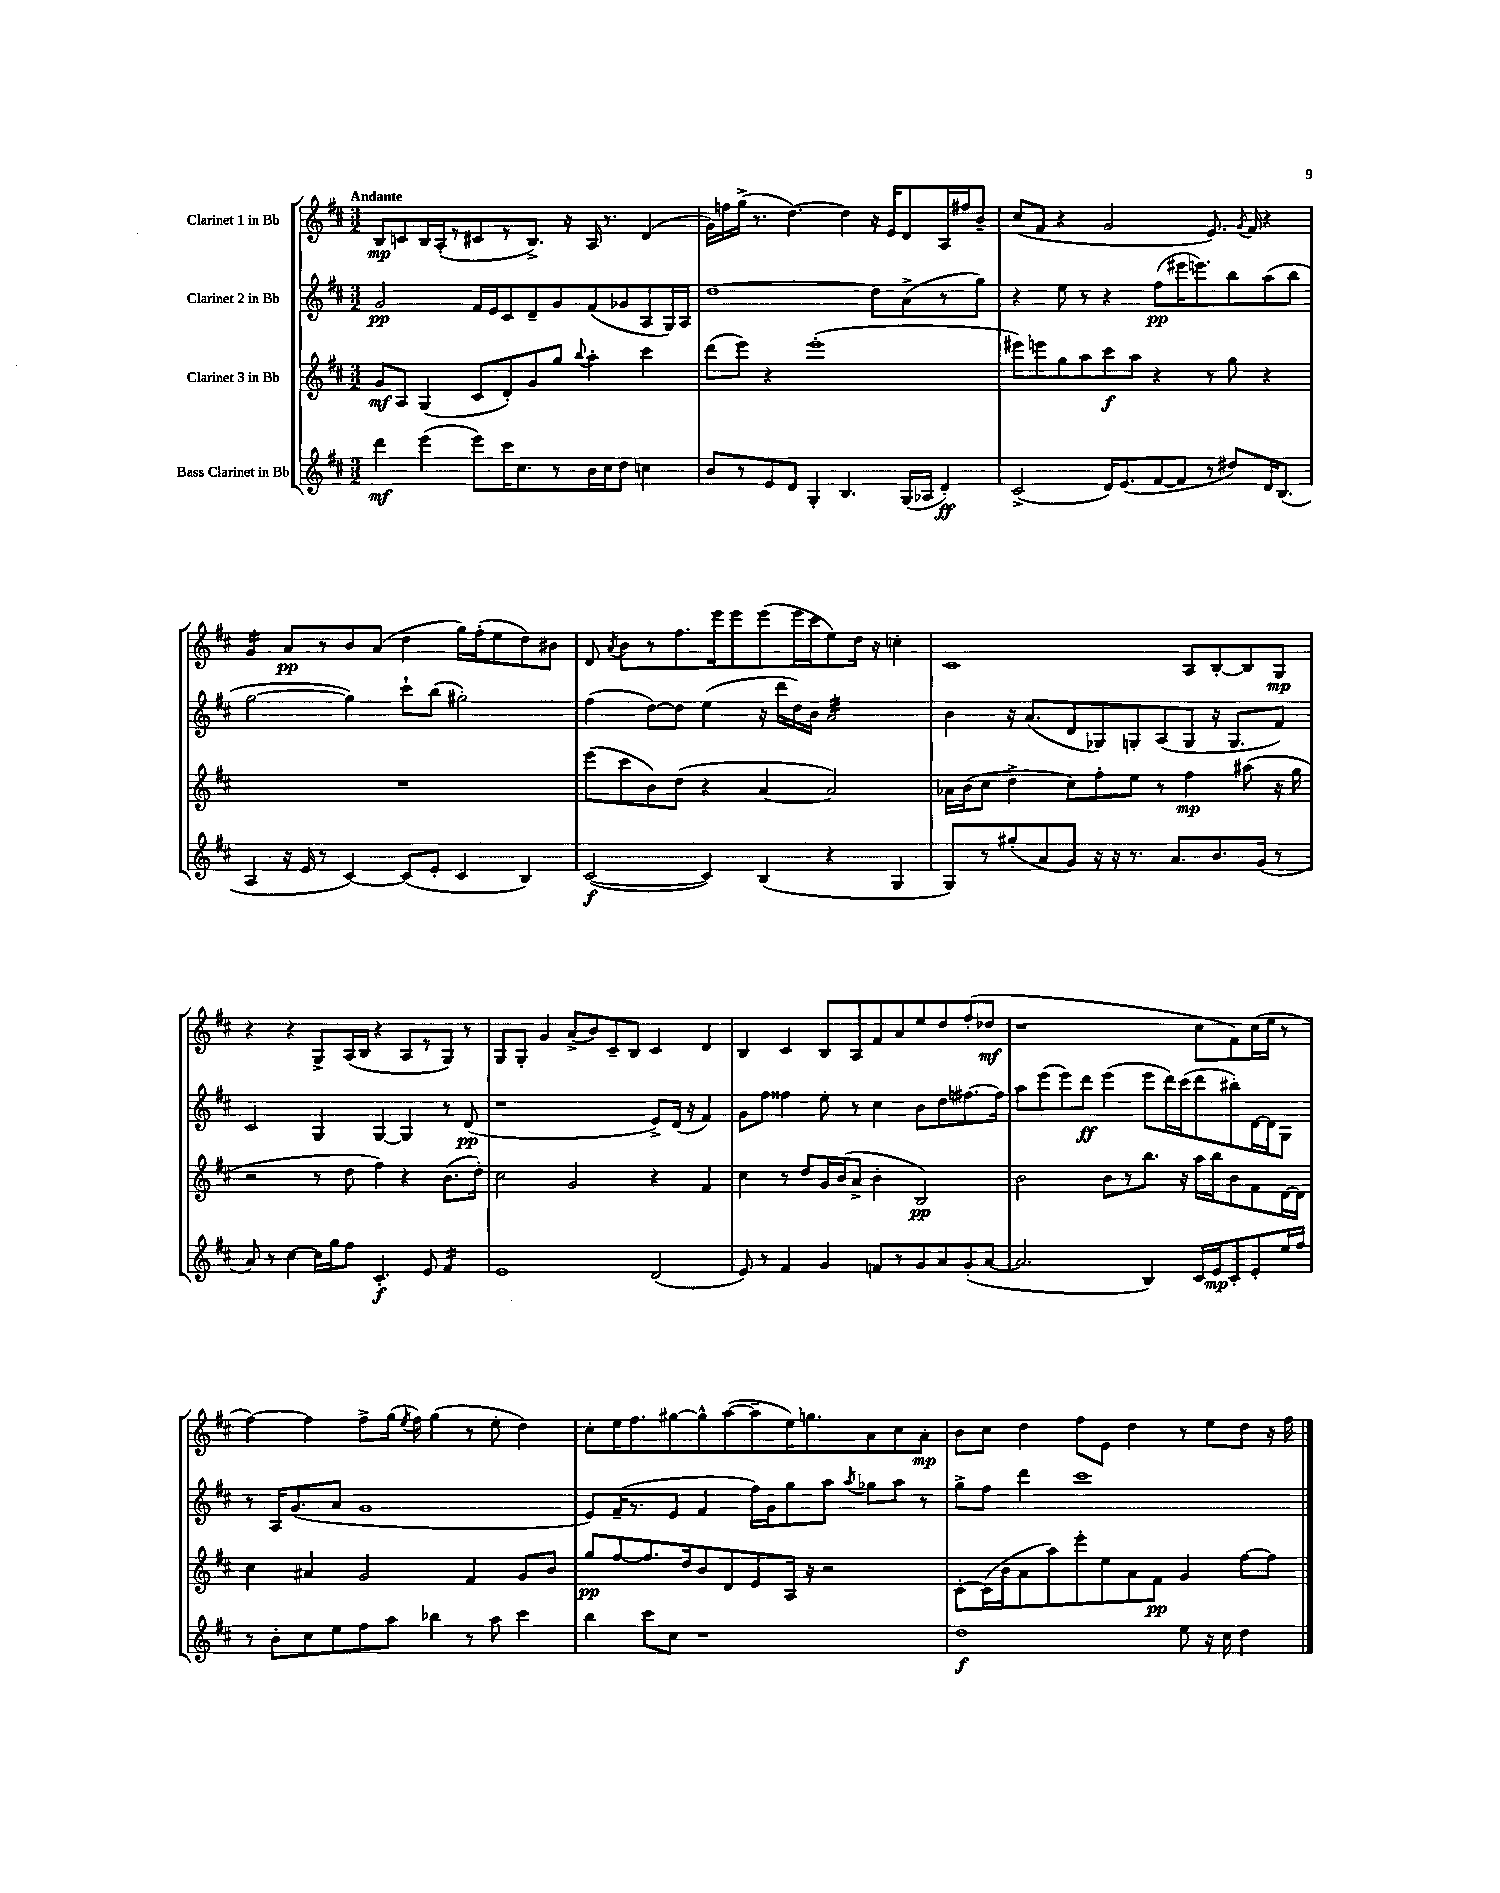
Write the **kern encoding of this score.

**kern	**kern	**kern	**kern
*staff4	*staff3	*staff2	*staff1
*clefG2	*clefG2	*clefG2	*clefG2
*k[f#c#]	*k[f#c#]	*k[f#c#]	*k[f#c#]
*M3/2	*M3/2	*M3/2	*M3/2
4ddd	8g	2g	8B
.	8A	.	8c
(4eee	(4G	.	16B
.	.	.	(16A'
.	.	.	8r
8eee)	8c#	16f#	8c#
.	.	16e	.
16ccc#	8d')	8c#	8r
8.cc#	.	.	.
.	8g	8d~	8.B^)
8r	8gg	8g	.
.	.	.	16r
.	8qqbb	.	.
16b	4aa'	(8f#	16A
16cc#	.	.	8.r
8dd	.	8g-	.
4cc	4ccc#	8A	(4d
.	.	16G)	.
.	.	16A	.
=	=	=	=
8b	(8ddd	[1dd	16g)
.	.	.	16ff
8r	8eee)	.	(16gg^
.	.	.	8.r
8e	4r	.	.
8d	.	.	[4.dd)
4G'	(1eee'	.	.
4.B	.	.	4dd]
.	.	8dd]	16r
.	.	.	16e
(16G	.	(8a^	8d
16A-	.	.	.
4d')	.	8r	16A
.	.	.	16ff#
.	.	8gg)	8b~
=	=	=	=
(2c#^	8eee#)	4r	(8cc#
.	8eee	.	8f#
.	8gg	8ee	4r
.	8aa	8r	.
16d)	8ccc#	4r	2g
(8.e	.	.	.
.	8aa	.	.
[8f#	4r	(8ff#	.
8f#]	.	16eee#	.
.	.	8.eee)	.
8r	8r	.	8.e)
8dd#)	8gg	8bb	.
.	.	.	8qg
.	.	.	16f#
16d	4r	(8aa	4r
(8.B	.	.	.
.	.	8bb	.
=	=	=	=
4A	1.r	[2gg	4g
16r	.	.	8a
16e	.	.	.
8r	.	.	8r
[4c#)	.	4gg])	8b
.	.	.	(8a
(8c#]	.	8ccc#`	4dd
8e'	.	(8bb	.
4c#	.	2gg#')	16gg)
.	.	.	(16ff#'
.	.	.	8ee
4B)	.	.	8dd)
.	.	.	8b#
=	=	=	=
([2c#	(8eee	(4ff#	8d
.	.	.	8qa
.	8ccc#	.	8b
.	8b)	[8dd)	8r
.	(8dd	8dd]	8.ff#
4c#])	4r	(4ee	.
.	.	.	16eee
.	.	.	8eee
(4B	[4a	16r	(8eee
.	.	16ddd	.
.	.	16dd)	16eee
.	.	16b	16ccc#
4r	2a])	2a	8ee)
.	.	.	16dd
.	.	.	16r
4G	.	.	4cc'
=	=	=	=
8G)	16a-	4b	1c#
.	(16b	.	.
8r	8cc#	.	.
(8gg#'	4dd^	16r	.
.	.	(8.a	.
8a	.	.	.
8g)	8cc#)	8d	.
16r	8ff#'	8G-)	.
16r	.	.	.
8.r	8ee	8G'	.
.	8r	(8A	.
8.a	.	.	.
.	4ff#	8G	8A
8.b	.	16r	[8B'
.	.	8.G	.
.	(8aa#	.	8B]
(16g	.	.	.
8r	16r	8f#)	8G
.	16gg	.	.
=	=	=	=
8a)	2r	2c#	4r
8r	.	.	.
[4cc#	.	.	4r
16cc#]	8r	4G	8G^
16gg	.	.	.
8ff#	8dd	.	(16A
.	.	.	16B
4.c#'	4ff#)	[4G	4r
.	4r	4G]	8A
8e	.	.	8r
4f#	(8.b	8r	8G)
.	.	(8d	8r
.	16dd')	.	.
=	=	=	=
1e	2cc#	1r	8G
.	.	.	8G'
.	.	.	4g
.	2g	.	(8a^
.	.	.	8b)
.	.	.	8c#~
.	.	.	8B
(2d	4r	8e^)	4c#
.	.	(16d	.
.	.	16r	.
.	4f#	4f#)	4d
=	=	=	=
8e)	4cc#	8g	4B
8r	.	8ff#	.
4f#	8r	4ff##	4c#
.	8dd	.	.
4g	16g	8ee'	8B
.	(16b	.	.
.	8a^	8r	8A
8f	4b'	4cc#	8f#
8r	.	.	8a
8g	2B)	8b	8ee
8a	.	8dd	8dd
(8g'	.	[8.ff#	(8ff#'
[8a	.	.	8dd-
.	.	16ff#]	.
=	=	=	=
2.a]	2b	8aa	1r
.	.	(8eee	.
.	.	8eee)	.
.	.	8ddd	.
.	8b	(4eee	.
.	8r	.	.
4B)	8.bb	8eee	.
.	.	16ddd)	.
.	16r	(16ccc#	.
16c#	16aa	8ddd	8cc#
16e	16bb	.	.
8c#'	8b	8bb#')	8f#)
8e'	8f#	[16d	(16cc#
.	.	16d]	16ee
16ee	[16d	8G	8r
16ff#	16d]	.	.
=	=	=	=
8r	4cc#	8r	[4ff#)
8b'	.	16A	.
.	.	(8.g	.
8cc#	4a#	.	4ff#]
8ee	.	8a	.
8ff#	2g	1g	8ff#^
8aa	.	.	(16gg
.	.	.	8qee
.	.	.	16ff#)
4bb-	.	.	(4gg
8r	4f#	.	8r
8aa	.	.	8ee'
4ccc#	8g	.	4dd)
.	8b	.	.
=	=	=	=
4bb	8gg	8e)	8cc#'
.	[8ff#	(16f#~	16ee
.	.	8.r	8.ff#
8ccc#	8.ff#]	.	.
8cc#	.	8e	[8gg#
.	16dd	.	.
1r	8b	4f#	8gg#^^]
.	8d	.	([8aa
.	8e	16ff#)	8aa~]
.	.	16g	.
.	16A	8gg	16ee)
.	16r	.	8.gg
.	2r	8aa	.
.	.	8qaa	.
.	.	8gg-	8a
.	.	8aa	8cc#
.	.	8r	8a'
=	=	=	=
1dd	[8c#'	8gg^	8b
.	(16c#]	8ff#	8cc#
.	16b	.	.
.	8a	4ddd	4dd
.	8aa)	.	.
.	8eee'	1ccc#	8ff#
.	8ee	.	8e
.	8a	.	4dd
.	8f#	.	.
8ee	4g	.	8r
16r	.	.	8ee
16cc#	.	.	.
4dd	[8ff#	.	8dd
.	8ff#]	.	16r
.	.	.	16ff#
==	==	==	==
*-	*-	*-	*-
